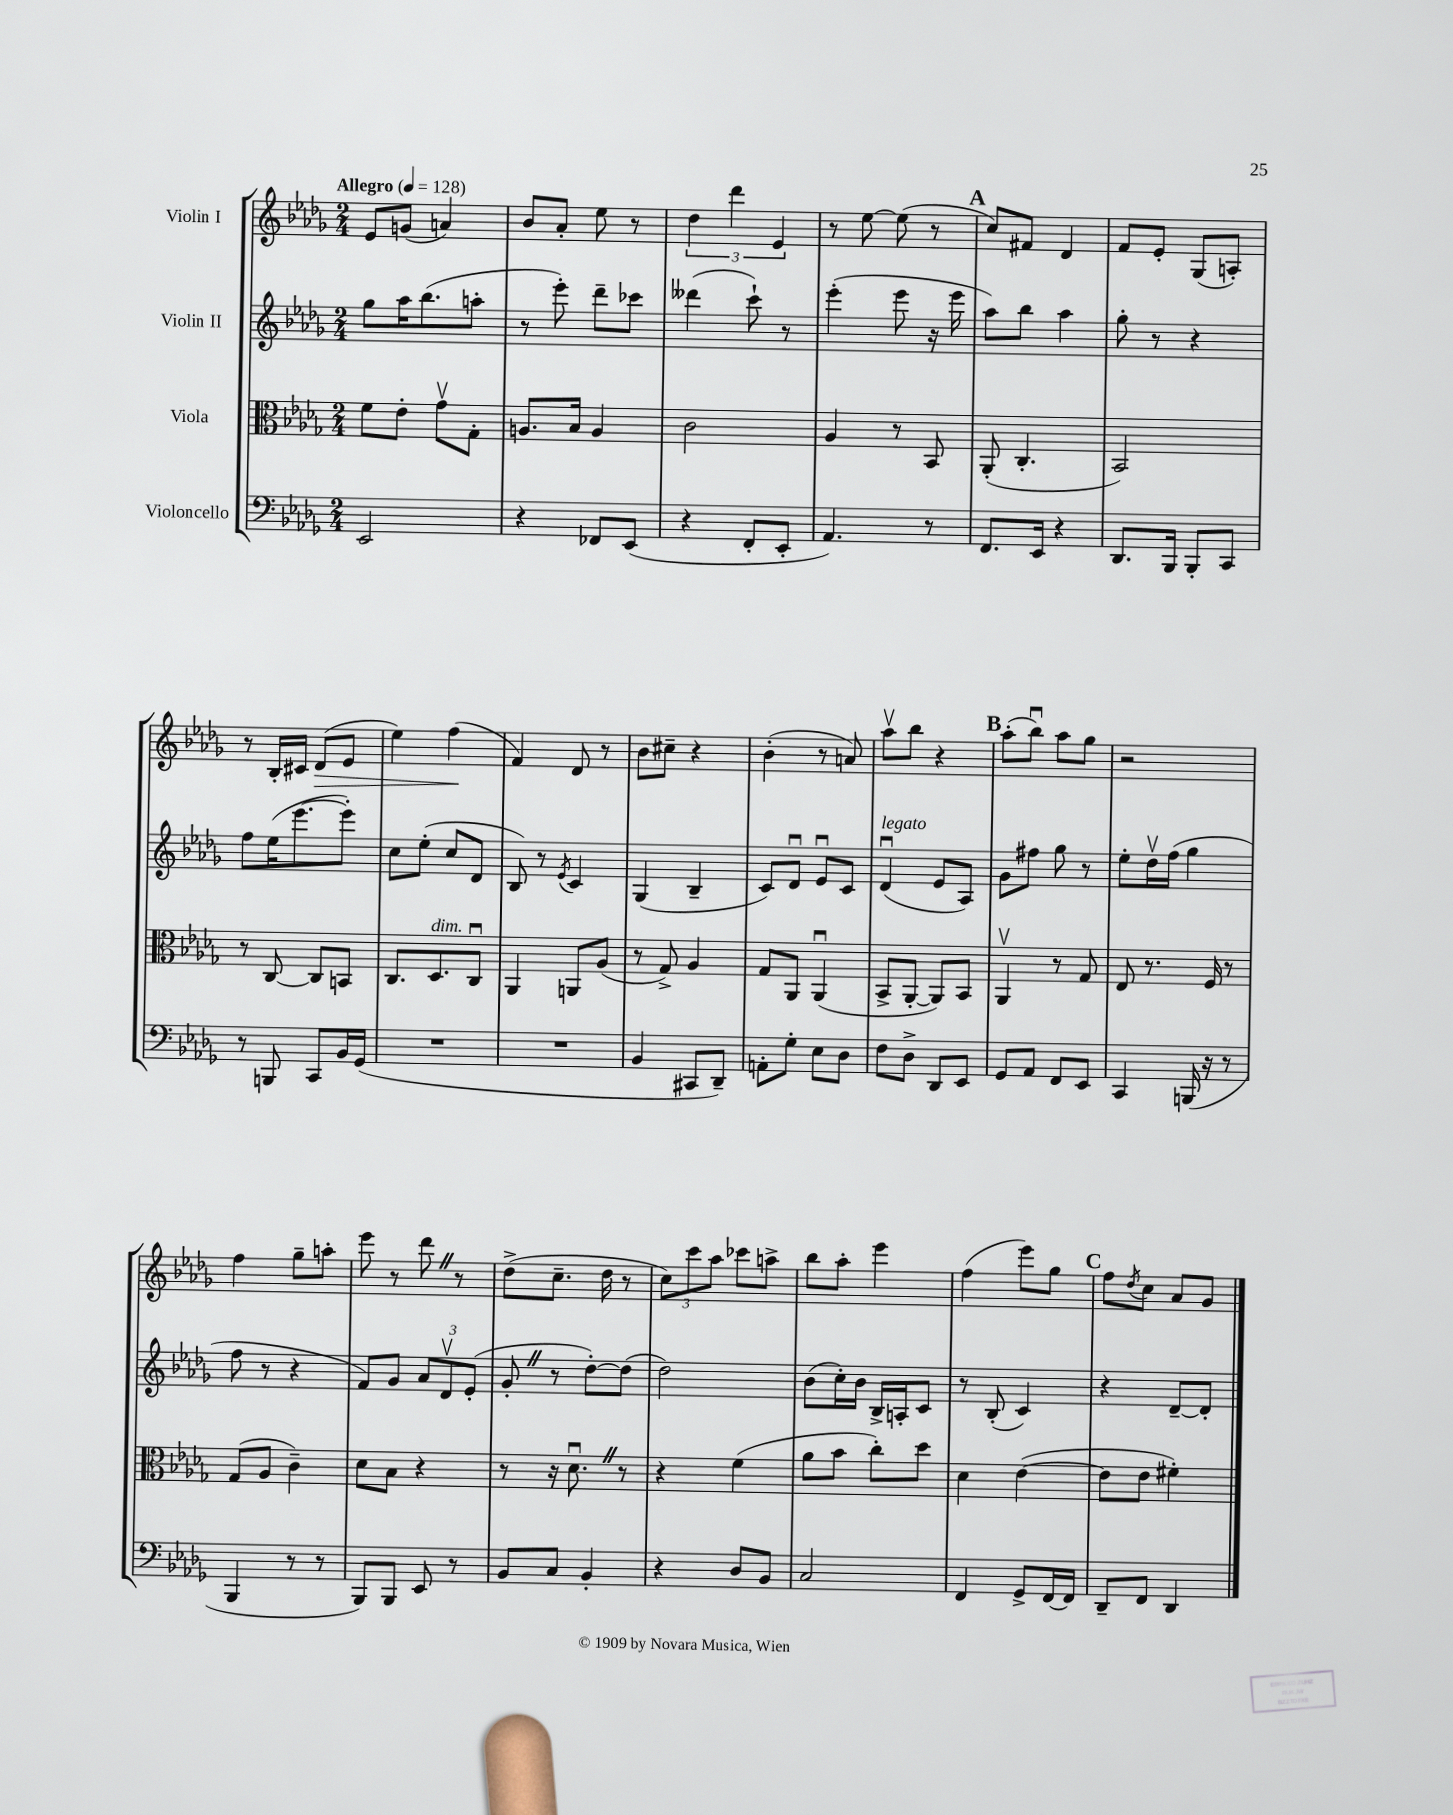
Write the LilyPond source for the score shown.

<<
\new StaffGroup <<
\new Staff = "s0" \with { instrumentName = "Violin I" } {
    \clef treble \key des \major \numericTimeSignature \time 2/4 \tempo "Allegro" 4 = 128
    ees'8 g'8( a'4) |
    bes'8 aes'8-. ees''8 r8 |
    \tuplet 3/2 { des''4 des'''4 ees'4 } |
    r8 ees''8~ ees''8( r8 |
    \mark \markup { \bold "A" } c''8) fis'8 des'4 |
    f'8 ees'8-. ges8( a8-.) |
    r8 bes16-. cis'16 des'8\>( ees'8 |
    ees''4) f''4\!( |
    f'4) des'8 r8 |
    bes'8 cis''8-- r4 |
    bes'4-.( r8 a'8) |
    aes''8\upbow bes''8 r4 |
    \mark \markup { \bold "B" } aes''8-.( bes''8\downbow) aes''8 ges''8 |
    r2 |
    f''4 ges''8-- a''8-. |
    ees'''8 r8 des'''8 \once \override BreathingSign.text = \markup { \musicglyph "scripts.caesura.straight" } \breathe r8 |
    des''8->( c''8.-- des''16 r8 |
    \tuplet 3/2 { c''8) c'''8 aes''8 } ces'''8 a''8-> |
    bes''8 aes''8-. ees'''4 |
    f''4( ees'''8) ges''8 |
    \mark \markup { \bold "C" } f''8 \acciaccatura { des''8 } c''8 aes'8 ges'8 \bar "|." |
}
\new Staff = "s1" \with { instrumentName = "Violin II" } {
    \clef treble \key des \major \numericTimeSignature \time 2/4
    ges''8 aes''16 bes''8.( a''8-. |
    r8 ees'''8-.) des'''8-- ces'''8 |
    deses'''4( c'''8-!) r8 |
    ees'''4-.( ees'''8 r16 ees'''16 |
    \mark \markup { \bold "A" } aes''8) bes''8 aes''4 |
    ges''8-. r8 r4 |
    f''8 ees''16( ees'''8.~ ees'''8-.) |
    c''8 ees''8-.( c''8 des'8 |
    bes8) r8 \acciaccatura { ees'8 } c'4 |
    ges4( bes4-- |
    c'8) des'8\downbow ees'8\downbow c'8 |
    des'4\downbow^\markup { \italic "legato" }( ees'8 aes8) |
    \mark \markup { \bold "B" } ges'8 fis''8 ges''8 r8 |
    ees''8-. des''16\upbow f''16( ges''4 |
    f''8 r8 r4 |
    f'8) ges'8 \tuplet 3/2 { aes'8 des'8\upbow ees'8-.( } |
    ges'8-. \once \override BreathingSign.text = \markup { \musicglyph "scripts.caesura.straight" } \breathe r8 des''8~-.) des''8( |
    des''2) |
    bes'8( c''16-.) bes'16 bes16-> a16-. c'8 |
    r8 bes8-.( c'4) |
    \mark \markup { \bold "C" } r4 des'8~-- des'8-. \bar "|." |
}
\new Staff = "s2" \with { instrumentName = "Viola" } {
    \clef alto \key des \major \numericTimeSignature \time 2/4
    f'8 ees'8-. ges'8\upbow ges8-. |
    a8. bes16 a4 |
    c'2 |
    aes4 r8 bes,8 |
    \mark \markup { \bold "A" } aes,8-.( c4.-. |
    bes,2) |
    r8 c8~ c8 b,8 |
    c8. des8.^\markup { \italic "dim." } c8\downbow |
    aes,4 a,8 aes8( |
    r8 ges8->) aes4 |
    ges8 aes,8 aes,4\downbow( |
    bes,8-> aes,8~-. aes,8) bes,8 |
    \mark \markup { \bold "B" } aes,4\upbow r8 ges8 |
    ees8 r8. f16 r8 |
    ges8( aes8 c'4--) |
    des'8 bes8 r4 |
    r8 r16 des'8.\downbow \once \override BreathingSign.text = \markup { \musicglyph "scripts.caesura.straight" } \breathe r8 |
    r4 f'4( |
    aes'8 bes'8 c''8-.) des''8 |
    des'4 ees'4~( |
    \mark \markup { \bold "C" } ees'8 ees'8 fis'4-.) \bar "|." |
}
\new Staff = "s3" \with { instrumentName = "Violoncello" } {
    \clef bass \key des \major \numericTimeSignature \time 2/4
    ees,2 |
    r4 fes,8 ees,8( |
    r4 f,8-. ees,8-. |
    aes,4.) r8 |
    \mark \markup { \bold "A" } f,8. ees,16 r4 |
    des,8. bes,,16 bes,,8-. c,8 |
    r8 b,,8 c,8 bes,16 ges,16( |
    R2 |
    R2 |
    bes,4 cis,8 des,8--) |
    a,8-. ges8-. ees8 des8 |
    f8 des8-> des,8 ees,8 |
    \mark \markup { \bold "B" } ges,8 aes,8 f,8 ees,8 |
    c,4 b,,16( r16 r8 |
    bes,,4 r8 r8 |
    bes,,8) bes,,8 ees,8 r8 |
    bes,8 c8 bes,4-. |
    r4 des8 bes,8 |
    c2 |
    f,4 ges,8-> f,16~ f,16 |
    \mark \markup { \bold "C" } des,8-- f,8 des,4 \bar "|." |
}
>>
>>
\layout { \context { \Score \remove "Bar_number_engraver" } }
